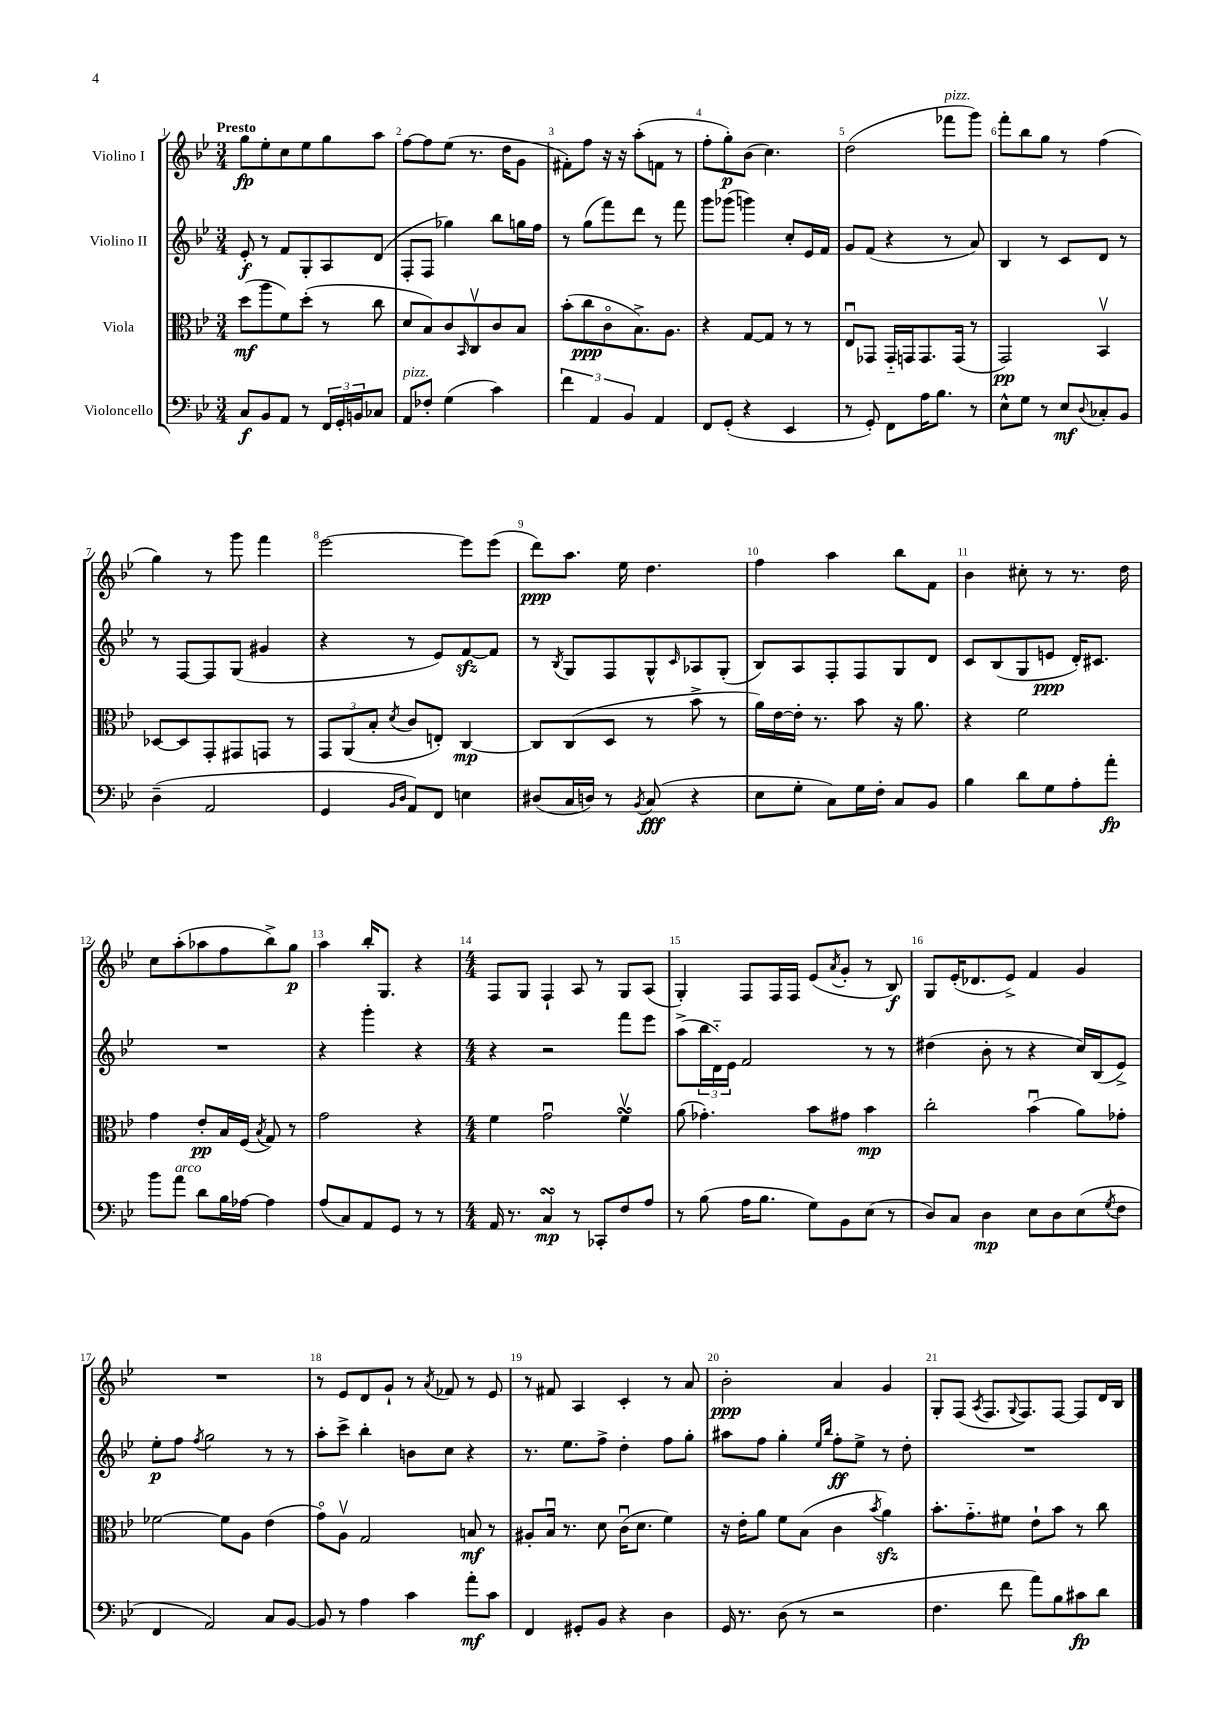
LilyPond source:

<<
\new StaffGroup <<
\new Staff = "s0" \with { instrumentName = "Violino I" } {
    \clef treble \key bes \major \numericTimeSignature \time 3/4 \tempo "Presto"
    g''8\fp ees''8-. c''8 ees''8 g''8 a''8 |
    f''8~ f''8 ees''8( r8. d''16 g'8 |
    fis'8-.) f''8 r16 r16 a''8-.( f'8 r8 |
    f''8-. g''8-.\p) bes'8( c''4.) |
    d''2( fes'''8^\markup { \italic "pizz." } g'''8) |
    f'''8-. bes''8 g''8 r8 f''4( |
    g''4) r8 g'''8 f'''4 |
    ees'''2~ ees'''8 ees'''8( |
    d'''8\ppp) a''8. ees''16 d''4. |
    f''4 a''4 bes''8 f'8 |
    bes'4 cis''8-. r8 r8. d''16 |
    c''8 a''8-.( aes''8 f''8 bes''8->) g''8\p |
    a''4 bes''16-. g8. r4 |
    \numericTimeSignature \time 4/4 f8 g8 f4-! a8 r8 g8 a8( |
    g4-.) f8 f16 f16 ees'8( \acciaccatura { a'8 } g'8-. r8 bes8\f) |
    g8 ees'16-.( des'8. ees'8->) f'4 g'4 |
    R1 |
    r8 ees'8 d'8 g'8-! r8 \acciaccatura { a'8 } fes'8 r8 ees'8 |
    r8 fis'8 a4 c'4-. r8 a'8 |
    bes'2-.\ppp a'4 g'4 |
    g8-. f8( \acciaccatura { a8 } f8. \appoggiatura { g8 } f8.) f8~ f8 d'16 bes16 \bar "|." |
}
\new Staff = "s1" \with { instrumentName = "Violino II" } {
    \clef treble \key bes \major \numericTimeSignature \time 3/4
    ees'8-.\f r8 f'8 g8-. a8 d'8( |
    f8-. f8 ges''4) bes''8 g''16 f''16 |
    r8 g''8( f'''8) d'''8 r8 f'''8 |
    g'''8 ges'''8( g'''4) c''8-. ees'16 f'16 |
    g'8 f'8( r4 r8 a'8) |
    bes4 r8 c'8 d'8 r8 |
    r8 f8~ f8 g8( gis'4 |
    r4 r8 ees'8) f'8~\sfz f'8 |
    r8 \acciaccatura { bes8 } g8 f8 g8-^ \grace { c'16 } aes8 g8-.( |
    bes8) a8 f8-. f8 g8 d'8 |
    c'8 bes8( g8 e'8\ppp d'16-.) cis'8. |
    R2. |
    r4 g'''4-. r4 |
    \numericTimeSignature \time 4/4 r4 r2 f'''8 ees'''8 |
    a''8->( \tuplet 3/2 { bes''16 d'16-_) ees'16 } f'2 r8 r8 |
    dis''4( bes'8-. r8 r4 c''16) bes16( ees'8->) |
    ees''8-.\p f''8 \acciaccatura { f''8 } g''2 r8 r8 |
    a''8-. c'''8-> bes''4-. b'8 c''8 r4 |
    r8. ees''8. f''8-> d''4-. f''8 g''8-. |
    ais''8 f''8 g''4-. \grace { ees''16 bes''16 } f''8-.\ff ees''8-> r8 d''8-. |
    R1 \bar "|." |
}
\new Staff = "s2" \with { instrumentName = "Viola" } {
    \clef alto \key bes \major \numericTimeSignature \time 3/4
    d''8\mf( a''8 f'8) d''8-.( r8 c''8 |
    d'8 bes8) c'8 \grace { bes,16 } c8\upbow c'8 bes8 |
    bes'8-.( c''8\ppp c'8\flageolet bes8.->) a8. |
    r4 g8~ g8 r8 r8 |
    ees8\downbow ges,8 ges,16-_ g,16 g,8. g,16( r8 |
    g,2\pp) bes,4\upbow |
    des8~ des8 g,8-. gis,8 g,8 r8 |
    \tuplet 3/2 { g,8 a,8( bes8-. } \acciaccatura { d'8 } c'8 e8-.) c4~\mp |
    c8 c8( d8 r8 bes'8-> r8 |
    a'16) ees'16~ ees'16-. r8. bes'8 r16 a'8. |
    r4 f'2 |
    g'4 ees'8-.\pp bes16 f16( \acciaccatura { bes8 } g8) r8 |
    g'2 r4 |
    \numericTimeSignature \time 4/4 f'4 g'2\downbow f'4\upbow\turn |
    a'8( ges'4.-.) bes'8 gis'8 bes'4\mp |
    c''2-. bes'4\downbow( a'8) ges'8-. |
    fes'2~ fes'8 a8 ees'4( |
    g'8\flageolet) a8\upbow g2 b8\mf r8 |
    ais8-. bes16\downbow r8. d'8 c'16\downbow( d'8. f'4) |
    r16 ees'16-. a'8 f'8 bes8( c'4 \acciaccatura { bes'8 } a'4\sfz) |
    bes'8.-. g'8.-_ fis'8 ees'8-! bes'8 r8 c''8 \bar "|." |
}
\new Staff = "s3" \with { instrumentName = "Violoncello" } {
    \clef bass \key bes \major \numericTimeSignature \time 3/4
    c8\f bes,8 a,8 r8 \tuplet 3/2 { f,16 g,16-. b,16 } ces8 |
    a,8^\markup { \italic "pizz." } fes8-. g4( c'4) |
    \tuplet 3/2 { f'4 a,4 bes,4 } a,4 |
    f,8 g,8-.( r4 ees,4 |
    r8 g,8-.) f,8 a16 bes8. r8 |
    ees8-^ g8 r8 ees8\mf \appoggiatura { d8 } ces8-. bes,8 |
    d4--( a,2 |
    g,4 \grace { bes,16 d16 } a,8) f,8 e4 |
    dis8( c16 d16) r8 \acciaccatura { bes,8 } c8\fff( r4 |
    ees8 g8-. c8) g16 f16-. c8 bes,8 |
    bes4 d'8 g8 a8-. a'8-.\fp |
    bes'8 a'8^\markup { \italic "arco" } d'8 bes16 aes16~ aes4 |
    a8( c8) a,8 g,8 r8 r8 |
    \numericTimeSignature \time 4/4 a,16 r8. c4\turn\mp r8 ces,8-. f8 a8 |
    r8 bes8( a16 bes8. g8) bes,8 ees8( r8 |
    d8) c8 d4\mp ees8 d8 ees8( \acciaccatura { g8 } f8 |
    f,4 a,2) c8 bes,8~ |
    bes,8 r8 a4 c'4 a'8-.\mf c'8 |
    f,4 gis,8-. bes,8 r4 d4 |
    g,16 r8. d8( r8 r2 |
    f4. f'8 a'8) bes8 cis'8\fp d'8 \bar "|." |
}
>>
>>
\layout { \context { \Score \override BarNumber.break-visibility = ##(#f #t #t) barNumberVisibility = #all-bar-numbers-visible } }
